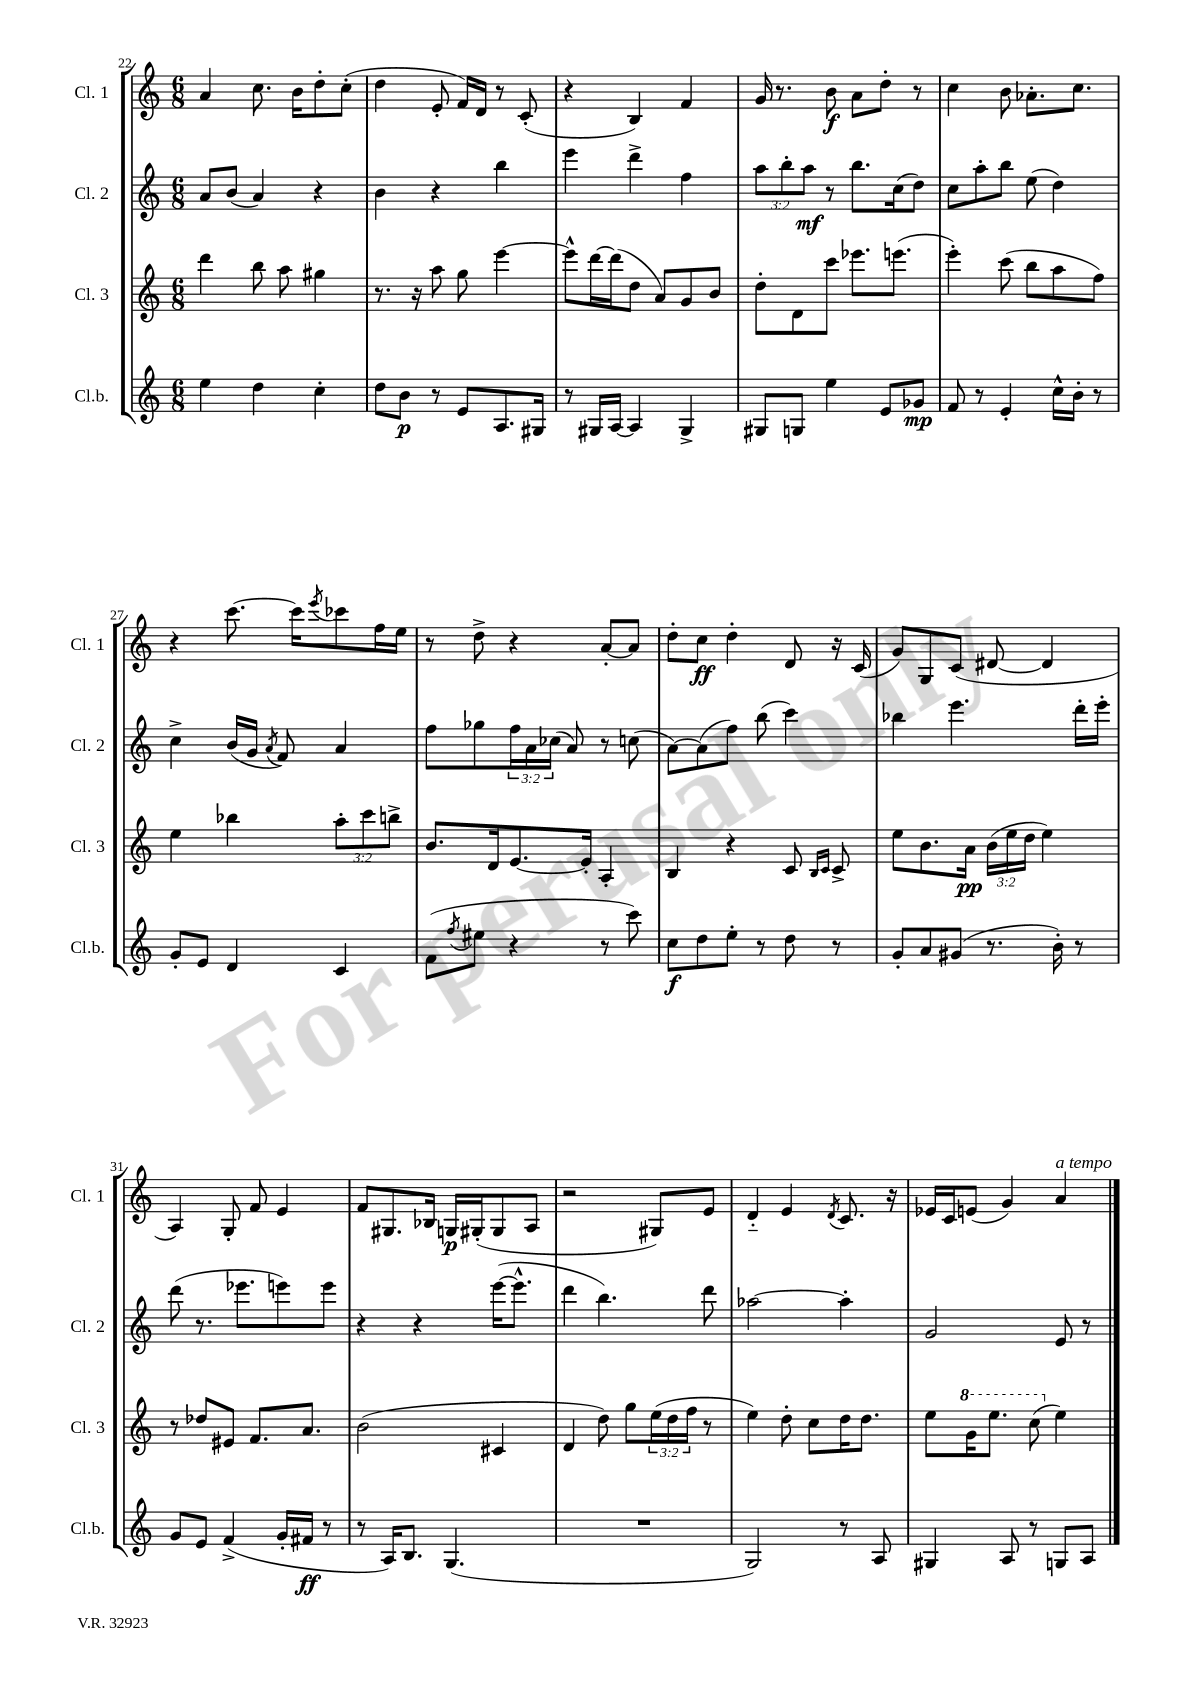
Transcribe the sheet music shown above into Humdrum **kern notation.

**kern	**kern	**kern	**kern
*staff4	*staff3	*staff2	*staff1
*clefG2	*clefG2	*clefG2	*clefG2
*k[]	*k[]	*k[]	*k[]
*M6/8	*M6/8	*M6/8	*M6/8
4ee	4ddd	8a	4a
.	.	(8b	.
4dd	8bb	4a)	8.cc
.	8aa	.	.
.	.	.	16b
4cc'	4gg#	4r	8dd'
.	.	.	(8cc'
=	=	=	=
8dd	8.r	4b	4dd
8b	.	.	.
.	16r	.	.
8r	8aa	4r	8e'
8e	8gg	.	16f)
.	.	.	16d
8.A	[4eee	4bb	8r
.	.	.	(8c'
16G#	.	.	.
=	=	=	=
8r	8eee^^]	4eee	4r
16G#	[16ddd	.	.
[16A	(16ddd]	.	.
4A]	8dd	4ddd^	4B)
.	8a)	.	.
4G#^	8g	4ff	4f
.	8b	.	.
=	=	=	=
8G#	8dd'	12aa	16g
.	.	.	8.r
.	.	12bb'	.
8G	8d	.	.
.	.	12aa	.
4ee	8ccc	8r	8b
.	8.eee-	8.bb	8a
8e	.	.	8dd'
.	(8.eee	(16cc	.
8g-	.	8dd)	8r
=	=	=	=
8f	4eee')	8cc	4cc
8r	.	8aa'	.
4e'	(8ccc	8bb	8b
.	8bb	(8ee	8.a-'
16cc^^	8aa	4dd)	.
16b'	.	.	8.cc
8r	8ff)	.	.
=	=	=	=
8g'	4ee	4cc^	4r
8e	.	.	.
4d	4bb-	(16b	[8.ccc
.	.	16g	.
.	.	8qa	.
.	.	8f)	.
.	.	.	16ccc]
.	.	.	8qeee
4c	12aa'	4a	8ccc-
.	12ccc	.	.
.	.	.	16ff
.	12bb^	.	.
.	.	.	16ee
=	=	=	=
(8f	8.b	8ff	8r
8qff	.	.	.
8ee#	.	8gg-	8dd^
.	16d	.	.
4r	[8.e	24ff	4r
.	.	24a	.
.	.	(24cc-	.
.	.	8a)	.
.	16e']	.	.
8r	4A'	8r	[8a'
8ccc)	.	(8cc	8a]
=	=	=	=
8cc	4B	[8a)	8dd'
8dd	.	(8a]	8cc
8ee'	4r	8ff)	4dd'
8r	.	(8bb	.
8dd	8c	4ccc)	8d
.	16qqB	.	.
.	16qqc	.	.
8r	8c^	.	16r
.	.	.	(16c
=	=	=	=
8g'	8ee	4bb-	8g)
8a	8.b	.	8G
(8g#	.	4.eee	(8c
.	16a	.	.
8.r	(24b	.	[8d#
.	24ee	.	.
.	24dd	.	.
.	4ee)	.	4d#]
16b')	.	.	.
8r	.	16ddd'	.
.	.	16eee'	.
=	=	=	=
8g	8r	(8ddd	4A)
8e	8dd-	8.r	.
(4f^	8e#	.	8G'
.	.	8.eee-	.
.	8.f	.	8f
16g'	.	8eee)	4e
16f#	8.a	.	.
8r	.	8eee	.
=	=	=	=
8r	(2b	4r	8f
16A)	.	.	8.G#
8.B	.	.	.
.	.	4r	.
.	.	.	16B-
(4.G	.	.	16G
.	.	.	(16G#'
.	4c#	([16eee	8G#
.	.	8.eee^^]	.
.	.	.	8A
=	=	=	=
2.r	4d	4ddd	2r
.	8dd)	4.bb)	.
.	8gg	.	.
.	(24ee	.	8G#)
.	24dd	.	.
.	24ff	.	.
.	8r	8ddd	8e
=	=	=	=
2G)	4ee)	[2aa-	4d'~
.	8dd'	.	4e
.	8cc	.	.
.	.	.	8qd
8r	16dd	4aa-']	8.c
.	8.dd	.	.
8A	.	.	.
.	.	.	16r
=	=	=	=
4G#	8ee	2g	16e-
.	.	.	16c
.	16gg	.	(8e
.	8.eee	.	.
8A	.	.	4g)
8r	(8ccc	.	.
8G	4ee)	8e	4a
8A	.	8r	.
==	==	==	==
*-	*-	*-	*-
